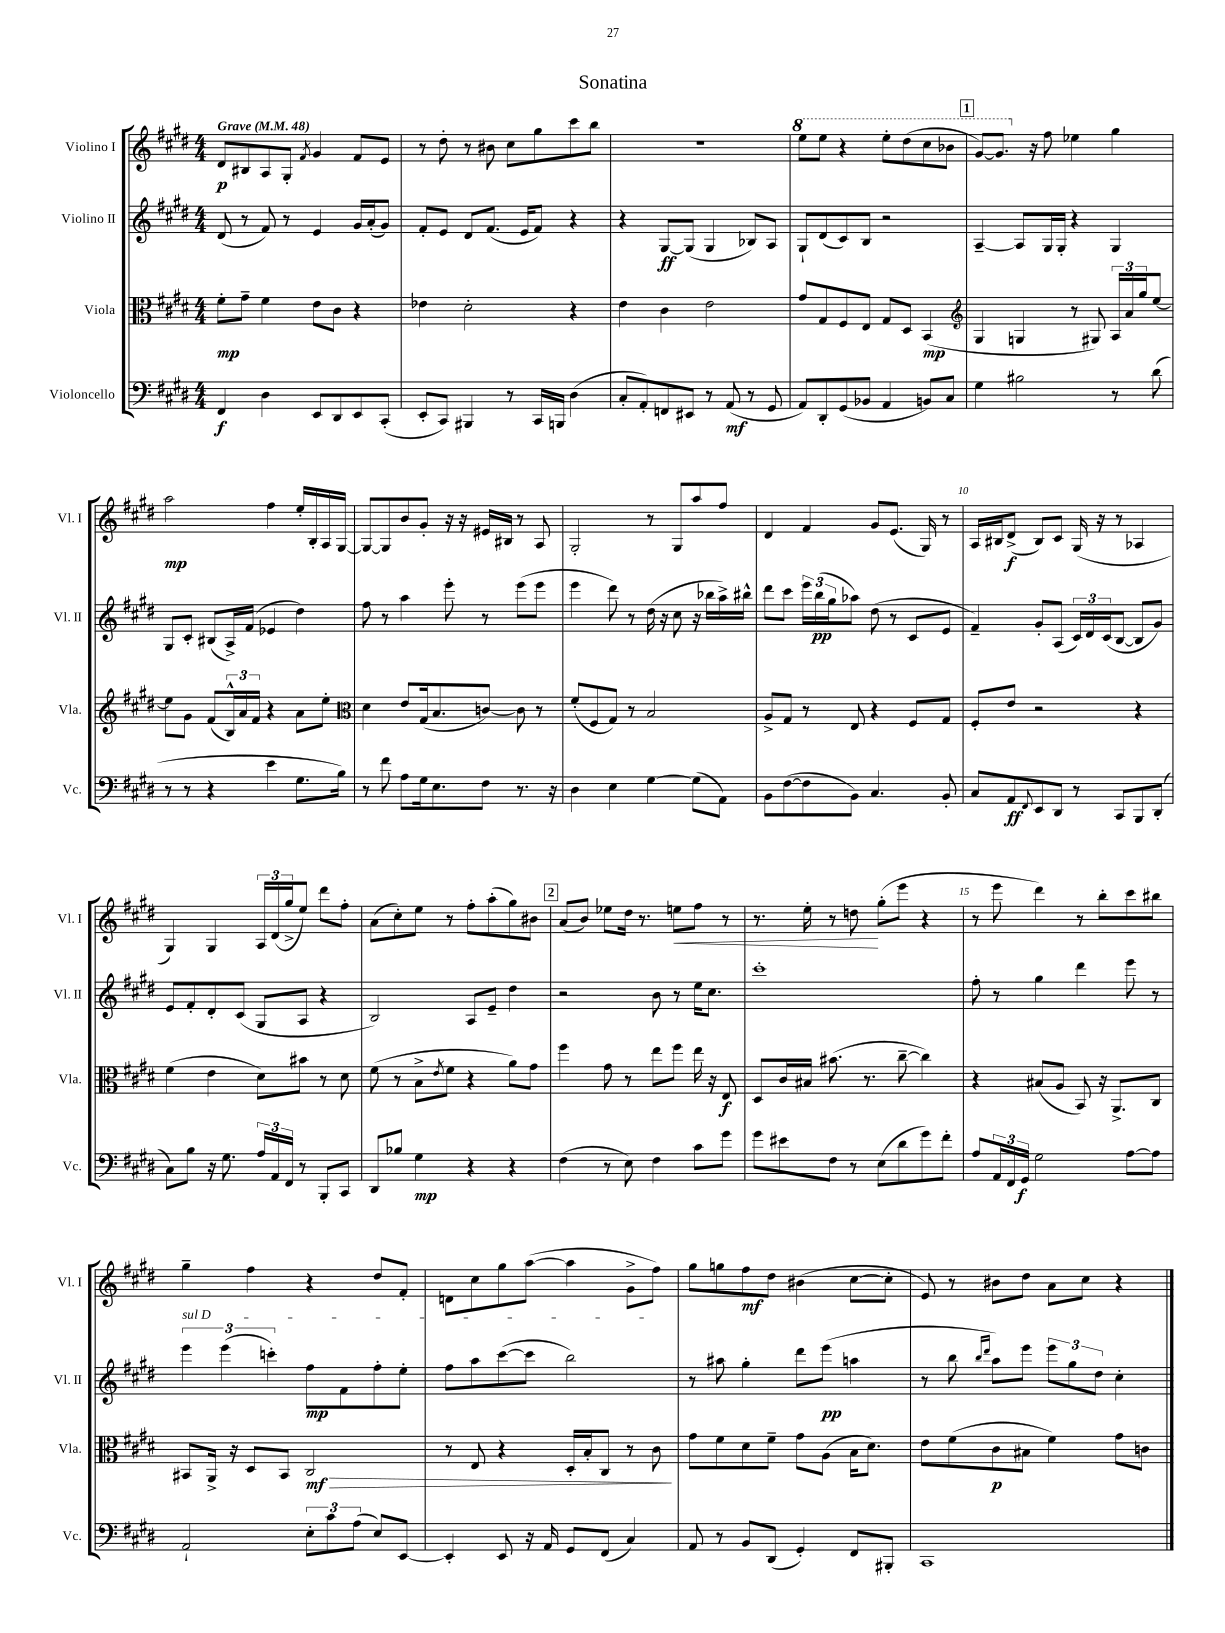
\header { title = "Sonatina" }
<<
\new StaffGroup <<
\new Staff = "s0" \with { instrumentName = "Violino I" shortInstrumentName = "Vl. I" } {
    \clef treble \key e \major \numericTimeSignature \time 4/4 \tempo "Grave" 4 = 48
    dis'8\p bis8 a8 gis8-. \acciaccatura { fis'8 } gis'4 fis'8 e'8 |
    r8 dis''8-. r8 bis'8 cis''8 gis''8 cis'''8 b''8 |
    R1 |
    \ottava #1 e'''8 e'''8 r4 e'''8-. dis'''8( cis'''8 bes''8 |
    \mark \markup { \box "1" } gis''8~) gis''8. \ottava #0 r16 fis''8 ees''4 gis''4 |
    a''2\mp fis''4 e''16-. b16-. a16 gis16~ |
    gis8~ gis8 b'8 gis'8-. r16 r16 eis'16 bis16 r8 a8 |
    gis2-. r8 gis8 a''8 fis''8 |
    dis'4 fis'4 gis'8 e'8.( gis16) r8 |
    a16 bis16 dis'8->\f( bis8) cis'8 gis16( r16 r8 aes4 |
    gis4) gis4 \tuplet 3/2 { a16 dis'16( gis''16-> } e''8) dis'''8 fis''8-. |
    a'8( cis''8-.) e''8 r8 fis''8-. a''8-.( gis''8) bis'8 |
    \mark \markup { \box "2" } a'8( b'8) ees''8 dis''16 r8. e''8\< fis''8 r8 |
    r8. e''16-. r8 d''8\! gis''8-.( e'''8 r4 |
    r8 e'''8 dis'''4) r8 b''8-. cis'''8 bis''8 |
    gis''4-- fis''4 r4 dis''8 fis'8-. |
    d'8 cis''8 gis''8 a''8~( a''4 gis'8-> fis''8) |
    gis''8 g''8 fis''8\mf dis''8 bis'4( cis''8~ cis''8-. |
    e'8) r8 bis'8 dis''8 a'8 cis''8 r4 \bar "|." |
}
\new Staff = "s1" \with { instrumentName = "Violino II" shortInstrumentName = "Vl. II" } {
    \clef treble \key e \major \numericTimeSignature \time 4/4
    dis'8( r8 fis'8) r8 e'4 gis'16 a'16-.( gis'8) |
    fis'8-. e'8 dis'8 fis'8.( e'16 fis'8) r4 |
    r4 gis8~\ff gis8( gis4 bes8) a8 |
    gis8-! dis'8( cis'8) b8 r2 |
    \mark \markup { \box "1" } a4~-- a8 gis16 gis16-. r4 gis4 |
    gis8 cis'8-. bis8( a16->) fis'16( ees'4 dis''4) |
    fis''8 r8 a''4 e'''8-. r8 e'''8( e'''8 |
    e'''4 dis'''8) r8 dis''16( r16 cis''8 r16 bes''16 a''16->) bis''16-^ |
    dis'''8 cis'''8 \tuplet 3/2 { e'''16 b''16\pp( gis''16 } aes''8) dis''8( r8 cis'8 e'8 |
    fis'4--) gis'8-. a8( \tuplet 3/2 { cis'16) dis'16 cis'16( } b8~ b8 gis'8) |
    e'8 fis'8-. dis'8-. cis'8( gis8 a8 r4 |
    b2) a8 e'8-- dis''4 |
    \mark \markup { \box "2" } r2 b'8 r8 e''16 cis''8. |
    cis'''1-. |
    fis''8-. r8 gis''4 dis'''4 e'''8 r8 |
    \tuplet 3/2 { \once \override TextSpanner.bound-details.left.text = \markup { \italic "sul D" } e'''4\startTextSpan e'''4( c'''4-.) } fis''8\mp fis'8 fis''8-. e''8-. |
    fis''8 a''8 cis'''8~( cis'''8 b''2\stopTextSpan) |
    r8 ais''8 gis''4-. dis'''8 e'''8\pp( a''4 |
    r8 b''8 \grace { b''16 dis'''16 } a''8) e'''8 \tuplet 3/2 { e'''8 gis''8 dis''8 } cis''4-. \bar "|." |
}
\new Staff = "s2" \with { instrumentName = "Viola" shortInstrumentName = "Vla." } {
    \clef alto \key e \major \numericTimeSignature \time 4/4
    fis'8-.\mp gis'8-- fis'4 e'8 cis'8 r4 |
    ees'4 dis'2-. r4 |
    e'4 cis'4 e'2 |
    gis'8 gis8 fis8 e8 gis8 dis8 b,4\mp( |
    \mark \markup { \box "1" } \clef treble gis4 g4 r8 gis8) \tuplet 3/2 { a16 a'16 gis''16 } e''8~ |
    e''8 gis'8 fis'8( \tuplet 3/2 { b16-^) a'16 fis'16 } r4 a'8 e''8-. |
    \clef alto dis'4 e'8 gis16( b8. c'8~) c'8 r8 |
    fis'8-.( fis8 gis8) r8 b2 |
    a8-> gis8 r8 e8 r4 fis8 gis8 |
    fis8-. e'8 r2 r4 |
    fis'4( e'4 dis'8) bis'8 r8 dis'8 |
    fis'8( r8 b8-> \acciaccatura { e'8 } fis'8 r4 a'8) gis'8 |
    \mark \markup { \box "2" } fis''4 gis'8 r8 e''8 fis''8 e''16 r16 e8\f |
    dis8 cis'16 bis16 bis'8.( r8. cis''8~-- cis''4) |
    r4 bis8( a8 b,8) r16 a,8.-> cis8 |
    bis,8 a,16-> r16 dis8 bis,8 cis2\mf\> |
    r8 e8 r4 dis16-. b16-. cis8 r8 cis'8\! |
    gis'8 fis'8 dis'8 fis'8-- gis'8 a8( b16 dis'8.) |
    e'8 fis'8( cis'8\p bis8 fis'4) gis'8 c'8 \bar "|." |
}
\new Staff = "s3" \with { instrumentName = "Violoncello" shortInstrumentName = "Vc." } {
    \clef bass \key e \major \numericTimeSignature \time 4/4
    fis,4\f dis4 e,8 dis,8 e,8 cis,8-.( |
    e,8-. cis,8) bis,,4 r8 cis,16 b,,16 dis4( |
    cis8-. a,8-.) f,8 eis,8 r8 a,8\mf( r8 gis,8 |
    a,8) dis,8-. gis,8( bes,8 a,4 b,8) cis8 |
    \mark \markup { \box "1" } gis4 bis2 r8 dis'8( |
    r8 r8 r4 e'4 gis8. b16) |
    r8 fis'8 a8 gis16 e8. fis8 r8. r16 |
    dis4 e4 gis4~ gis8( a,8) |
    b,8 fis8~( fis8 b,8) cis4. b,8-. |
    cis8 a,8\ff \appoggiatura { fis,8 } e,8 dis,8 r8 cis,8 b,,8 dis,8-.( |
    cis8) b8 r16 gis8. \tuplet 3/2 { a16 a,16 fis,16 } r8 b,,8-. cis,8 |
    dis,8 bes8 gis4\mp r4 r4 |
    \mark \markup { \box "2" } fis4( r8 e8) fis4 cis'8 gis'8 |
    gis'8 eis'8 fis8 r8 e8( dis'8 gis'8) fis'8-. |
    a8 \tuplet 3/2 { a,16 fis,16 gis,16\f } gis2 a8~ a8 |
    a,2-! \tuplet 3/2 { e8-. cis'8 a8( } e8) e,8~ |
    e,4-. e,8 r16 a,16 gis,8 fis,8( cis4) |
    a,8 r8 b,8 dis,8( gis,4-.) fis,8 bis,,8-. |
    cis,1 \bar "|." |
}
>>
>>
\layout { \context { \Score \override BarNumber.break-visibility = ##(#f #t #t) barNumberVisibility = #(every-nth-bar-number-visible 5) } }
